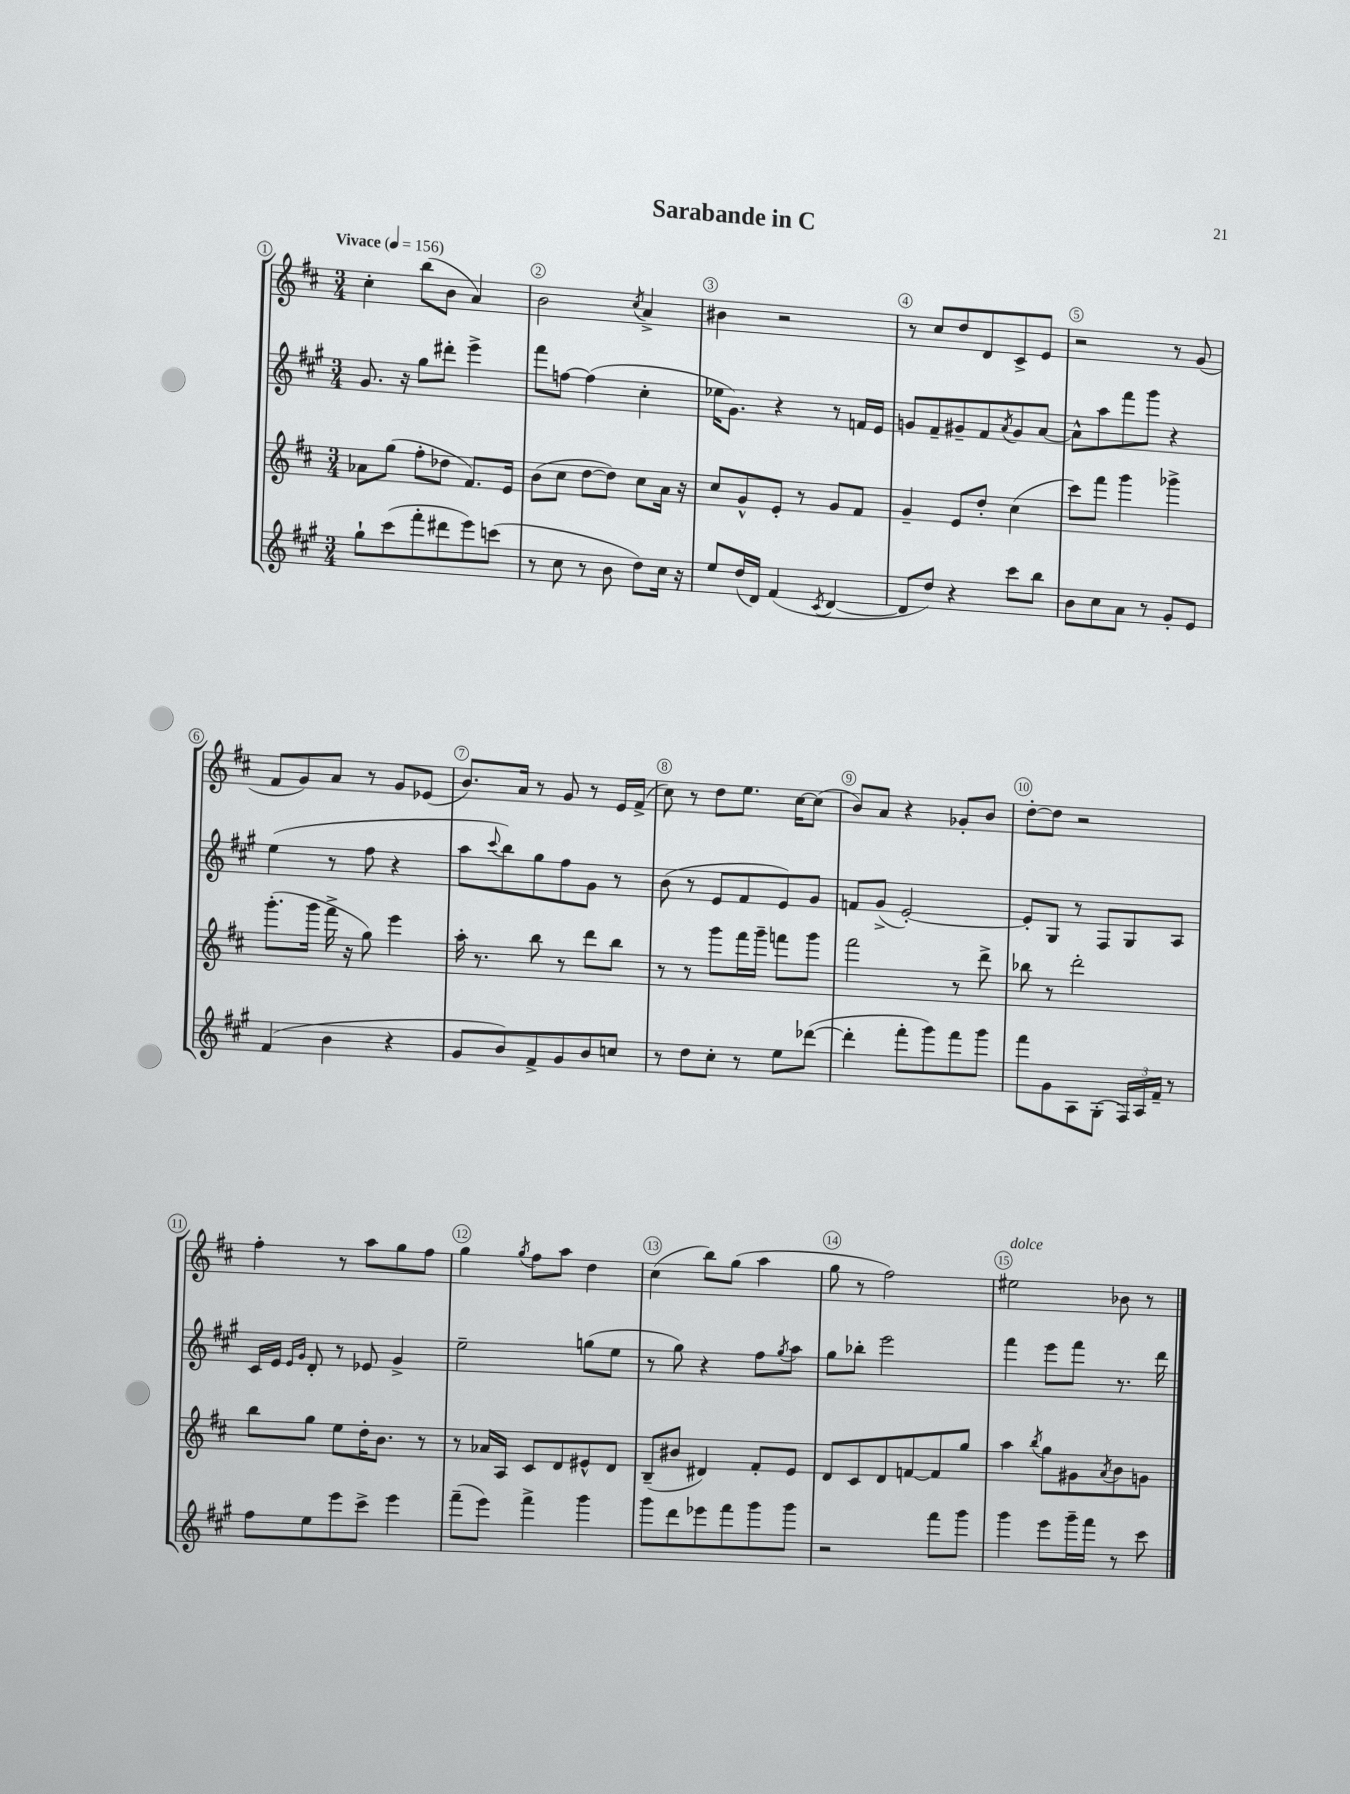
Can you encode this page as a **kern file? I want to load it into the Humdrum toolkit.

**kern	**kern	**kern	**kern
*staff4	*staff3	*staff2	*staff1
*clefG2	*clefG2	*clefG2	*clefG2
*k[f#c#g#]	*k[f#c#]	*k[f#c#g#]	*k[f#c#]
*M3/4	*M3/4	*M3/4	*M3/4
*MM156	*MM156	*MM156	*MM156
8gg#`\L	8a-\L	8.g#/	4cc#'\
(8ccc#\	(8gg\J	.	.
.	.	16r	.
8fff#'\	8ff#'\L	8gg#\L	(8bb\L
8ddd#\	8dd-\J	8ddd#'\J	8b\J
8eee\)	8.f#/L)	4eee^\	4a/)
(8ccc\J	.	.	.
.	16e/Jk	.	.
=	=	=	=
8r	(8b\L	8fff#\L	2b\
8cc#\	8cc#\J	[8ff\J	.
8r	[8dd\L	(4ff\]	.
8b\	8dd\]J)	.	.
.	.	.	8qcc#/
8dd\L)	8cc#\L	4cc#'\	4a^/
16cc#\Jk	16a\Jk	.	.
16r	16r	.	.
=	=	=	=
8ee/L	8cc#/L	16ee-\LK	4b#\
.	.	8.g#\J)	.
(16dd/L	8g^^/	.	.
16d/JJ)	.	.	.
(4f#/	8e'/J	4r	2r
.	8r	.	.
8qc#/	.	.	.
[4d/	8g/L	8r	.
.	8f#/J	16f/LL	.
.	.	16e/JJ	.
=	=	=	=
8d/]L	4g~/	8g/L	8r
8dd/J)	.	8f#~/	8cc#/L
4r	8e/L	8g#~/	8dd/
.	8dd'/J	8f#/	8d/
.	.	8qa/	.
8ccc#\L	(4cc#\	8g#/	8c#^/
8bb\J	.	[8a/J	8e/J
=	=	=	=
8b\L	8ccc#\L)	8a^^\]L	2r
8cc#\	8fff#\J	8aa\	.
8a\J	4ggg\	8fff#\	.
8r	.	8ggg#\J	.
8g#'/L	4ggg-^\	4r	8r
8e/J	.	.	(8g/
=	=	=	=
(4f#/	(8.ggg'\L	(4ee\	8f#/L
.	.	.	8g/)
.	16ggg\Jk	.	.
4b\	16fff#^\	8r	8a/J
.	16r	.	.
.	8gg\)	8ff#\	8r
4r	4eee\	4r	8g/L
.	.	.	(8e-/J
=	=	=	=
8g#/L	16aa'\	8aa\L	8.b/L)
.	8.r	.	.
.	.	8qqccc#/	.
8b/)	.	8bb\)	.
.	.	.	16a/Jk
8f#^/	8bb\	8gg#\	8r
8g#/	8r	8ff#\	8g/
8b/	8ddd\L	8g#\J	8r
8cc/J	8bb\J	8r	16e/LL
.	.	.	(16f#^/JJ
=	=	=	=
8r	8r	(8b\	8cc#\)
8dd\L	8r	8r	8r
8cc#'\J	8ggg\L	8e/L	8dd\L
8r	16fff#\L	8f#/	8.ee\J
.	16ggg~\JJ	.	.
8ee\L	8fff\L	8e/)	.
.	.	.	[16cc#\LK
([8ddd-\J	8ggg\J	8g#/J	(8cc#\]J
=	=	=	=
4ddd-'\]	2fff#\	8f/L	8b/L)
.	.	(8g#^/J	8a/J
8fff#'\L	.	[2e'/)	4r
8ggg#\)	.	.	.
8fff#\	8r	.	8g-'/L
8ggg#\J	8ddd^\	.	8b/J
=	=	=	=
8fff#\L	8bb-\	8e'/]L	[8dd'\L
8g#\	8r	8G#/J	8dd\]J
8A\	2ddd'\	8r	2r
(8G#'\J	.	8F#/L	.
24F#/LL)	.	8G#/	.
24A/	.	.	.
24f#~/JJ	.	.	.
8r	.	8A/J	.
=	=	=	=
8ff#\L	8bb\L	16c#/LL	4ff#'\
.	.	16e/JJ	.
.	.	16qqe/LL	.
.	.	16qqg#/JJ	.
8ee\	8gg\J	8d'/	.
8eee\	8ee\L	8r	8r
8ccc#^\J	16dd'\K	8e-/	8aa\L
.	8.b\J	.	.
4eee\	.	4g#^/	8gg\
.	8r	.	8ff#\J
=	=	=	=
(8fff#~\L	8r	2ee~\	4gg\
8eee\J)	16a-/LL	.	.
.	16A/JJ	.	.
.	.	.	8qgg/
4fff#^\	8c#/L	.	8ff#\L
.	8d/	.	8aa\J
4ggg#\	8e#^^/	(8gg\L	4dd\
.	8d/J	8ee\J	.
=	=	=	=
8ggg#\L	(8B~/L	8r	(4cc#\
8ddd\	8b#/J	8gg#\)	.
8eee-\	4d#/)	4r	8bb\L)
8fff#\	.	.	(8gg\J
8ggg#\	8f#'/L	8ff#\L	4aa\
.	.	8qgg#/	.
8ggg#\J	8e/J	8aa\J	.
=	=	=	=
2r	8d/L	8gg#\L	8gg\
.	8c#/	8bb-'\J	8r
.	8d/	2eee\	2ff#\)
.	[8f/	.	.
8fff#\L	8f/]	.	.
8ggg#\J	8gg/J	.	.
=	=	=	=
4ggg#\	4aa\	4fff#\	2ee#\
.	8qbb/	.	.
8eee\L	8gg\L	8eee\L	.
16ggg#~\L	8g#\	8fff#\J	.
16fff#\JJ	.	.	.
.	8qa/	.	.
8r	8b\	8.r	8b-\
8ccc#\	8g\J	.	8r
.	.	16ddd\	.
==	==	==	==
*-	*-	*-	*-
